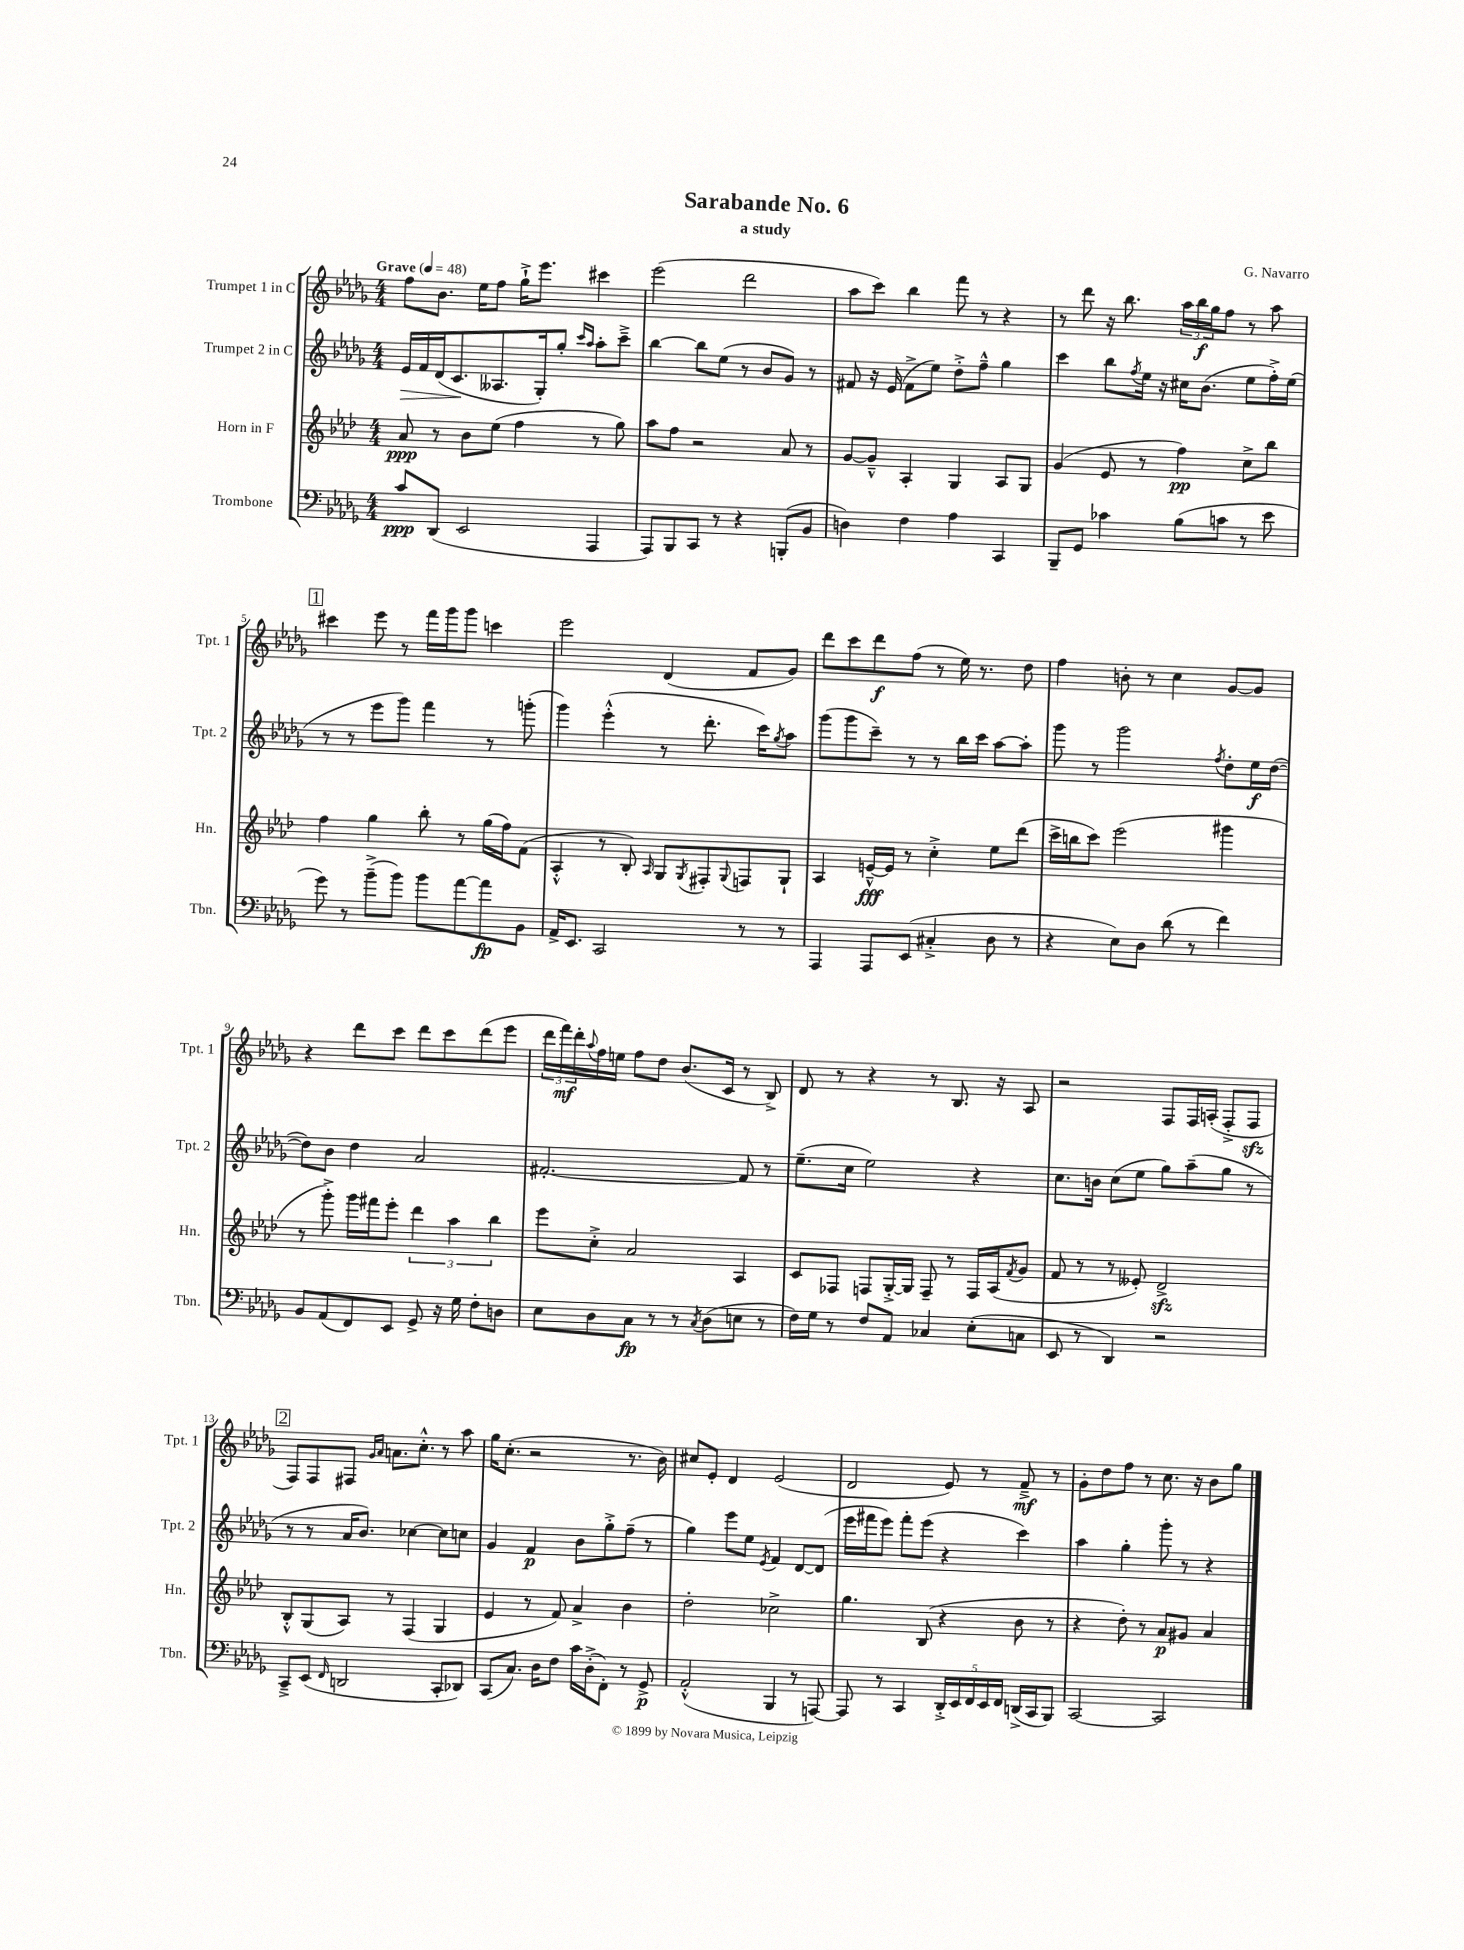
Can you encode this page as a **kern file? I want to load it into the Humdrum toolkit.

**kern	**kern	**kern	**kern
*staff4	*staff3	*staff2	*staff1
*clefF4	*clefG2	*clefG2	*clefG2
*k[b-e-a-d-g-]	*k[b-e-a-d-]	*k[b-e-a-d-g-]	*k[b-e-a-d-g-]
*M4/4	*M4/4	*M4/4	*M4/4
*MM48	*MM48	*MM48	*MM48
8c	8a-	16e-	8ff
.	.	16f	.
(8DD-	8r	(16d-	8.b-
.	.	8.c	.
2EE-	8b-	.	.
.	.	.	16ee-
.	(8ee-	8.A--	8ff
.	4ff	.	16gg-`^
.	.	16G-')	8.eee-
.	.	8gg-'	.
.	.	16qqccc	.
.	.	16qqaa-	.
4AAA-	8r	8aa-'	4ccc#
.	8gg)	8ccc~^	.
=	=	=	=
8AAA-)	8aa-	[4bb-	(2eee-
8BBB-	8ff	.	.
8CC	2r	8bb-]	.
8r	.	(8ee-	.
4r	.	8r	2ddd-
.	.	8b-	.
(8BBB'	8a-	8g-)	.
8BB-	8r	8r	.
=	=	=	=
4D)	[8g	8f#	8aa-
.	8g~^^]	16r	8ccc)
.	.	(16e-	.
4F	4A-'	8f#^	4bb-
.	.	8ee-)	.
4A-	4G	8dd-'^	8fff
.	.	8ff~^^	8r
4CC	8A-	4gg-	4r
.	8G	.	.
=	=	=	=
8BBB-~	(4g	4ccc	8r
8GG-	.	.	8ddd-
4c-	8e-	8bb-	16r
.	.	.	8.bb-
.	.	8qff	.
.	8r	16ee-	.
.	.	16r	.
(8B-	4ff)	16cc#	24aa-
.	.	.	24bb-
.	.	(8.b-	.
.	.	.	24gg-
8c	.	.	8ff
8r	8cc^	8ee-	8r
8e-	8bb-	16ff'^)	8aa-
.	.	(16ee-	.
=	=	=	=
8g-)	4ff	8r	4ccc#
8r	.	8r	.
(8b-~^	4gg	8eee-	8eee-
8b-)	.	8ggg-)	8r
8b-	8bb-'	4fff	16fff
.	.	.	16ggg-
[8a-	8r	.	8ggg-
8a-]	(16gg	8r	4ccc
.	16ff)	.	.
8BB-	(8f	(8ggg'	.
=	=	=	=
16AA-^	4A-'^^	4ggg-)	2eee-
8.EE-	.	.	.
2CC	8r	(4eee-'^^	.
.	8B-')	.	.
.	16qqA-	.	.
.	8G	8r	(4d-
.	8qG	.	.
.	8F#'	8.ddd-'	.
.	8qqG	.	.
8r	8F	.	8f
.	.	16ccc)	.
.	.	8qgg-	.
8r	8G`	8aa-	8g-)
=	=	=	=
4AAA-	4A-	(8ggg-	8ddd-
.	.	8ggg-	8ccc
8AAA-	[16e~^^	8ccc~)	8ddd-
.	16e]	.	.
(8EE-	8r	8r	(8ff
4C#'^	4cc'^	8r	8r
.	.	16bb-	16ee-)
.	.	16ccc	8.r
8D-	8ee-	[8aa-	.
8r	(8ddd-	8aa-']	8dd-
=	=	=	=
4r	16ccc^	8ggg-	4ff
.	16bb	.	.
.	8ccc)	8r	.
8E-)	(2eee-	2ggg-	8b'
8D-	.	.	8r
(8d-	.	.	4cc
8r	.	.	.
.	.	8qff	.
4f)	4ggg#	8dd-'	[8g-
.	.	16ee-	8g-]
.	.	([16dd-	.
=	=	=	=
8BB-	8r	8dd-])	4r
(8AA-	8ggg'^)	8b-	.
8FF)	16ggg	4dd-	8ddd-
.	16fff#	.	.
8EE-	8eee-'	.	8ccc
8GG-^	6ddd-	2a-	8ddd-
16r	.	.	8ccc
.	6aa-	.	.
16G-	.	.	.
8F'	.	.	(8ddd-
.	6bb-	.	.
8D	.	.	8eee-
=	=	=	=
8E-	8eee-	[2.f#'	24ddd-
.	.	.	24fff)
.	.	.	24ddd-'
.	.	.	8qqaa-
8D-	8cc'^	.	16ff
.	.	.	16ee
8C	2a-	.	8ff
8r	.	.	8dd-
8r	.	.	(8.b-
8qC	.	.	.
(8D-	.	.	.
.	.	.	16c
8E	4A-	8f#]	8r
8r	.	8r	8B-^)
=	=	=	=
16F)	8c	(8.ee-~	8d-
16G-	.	.	.
8r	8F-	.	8r
.	.	16cc	.
8F	8F	2ee-)	4r
8AA-	[16G'^	.	.
.	16G]	.	.
4C-	8F~	.	8r
.	8r	.	8.B-
(8E-'	16F	4r	.
.	(16A-	.	16r
.	8qf	.	.
8C	8g	.	8A-
=	=	=	=
8EE-	8f	8.cc	2r
8r	8r	.	.
.	.	16b	.
4DD-)	8r	(8cc	.
.	8e--')	8ee-	.
2r	2d-^	8gg-)	8F
.	.	(8aa-~	16F
.	.	.	(16A'
.	.	8gg-	8F'^
.	.	8r	8F
=	=	=	=
8CC~^	8B-'^^	8r	8F)
(8EE-	(8G	8r	8F
16qqFF	.	.	.
2DD	8A-)	16a-	8F#
.	.	8.b-)	.
.	.	.	16qqg-
.	.	.	16qqa-
.	8r	.	8.a
.	(4F	[4cc-	.
.	.	.	8.cc'^^
8CC'	4G	8cc-]	8r
8DD-)	.	8cc	8aa-
=	=	=	=
(8CC	4e-	4g-	16gg-
.	.	.	(8.cc'
8.C)	.	.	.
.	8r	4f	2r
16D-	.	.	.
8F	8f)	.	.
16c	4a-^	8b-	.
(16D-'^	.	.	.
8FF')	.	8gg-'^	.
8r	4b-	(8ff~	8.r
8GG-^	.	8r	.
.	.	.	16b-)
=	=	=	=
(2AA-'^^	2dd-'	4gg-)	8cc#
.	.	.	8e-'
.	.	8eee-	4d-
.	.	8ee-	.
.	.	8qe-	.
4BBB-	2cc-^	4f	(2e-
8r	.	[8d-	.
[8AAA)	.	(8d-]	.
=	=	=	=
8AAA]	4.gg	16eee-	2d-
.	.	16fff#	.
8r	.	8eee-)	.
4CC	.	8fff#'	.
.	(8B-	(8eee-	.
20DD-'^	4r	4r	8e-)
20EE-	.	.	.
20FF	.	.	.
.	.	.	8r
20EE-	.	.	.
20FF	.	.	.
(16DD^	8b-	4ccc)	8f~^
16CC	.	.	.
8BBB-)	8r	.	8r
=	=	=	=
[2CC	4r	4aa-	8g-'
.	.	.	8dd-
.	8dd-')	4gg-'	8ff
.	8r	.	8r
2CC]	8a-	8ggg-'	8.cc
.	8g#	8r	.
.	.	.	16r
.	4a-	4r	8b-
.	.	.	8gg-
==	==	==	==
*-	*-	*-	*-
